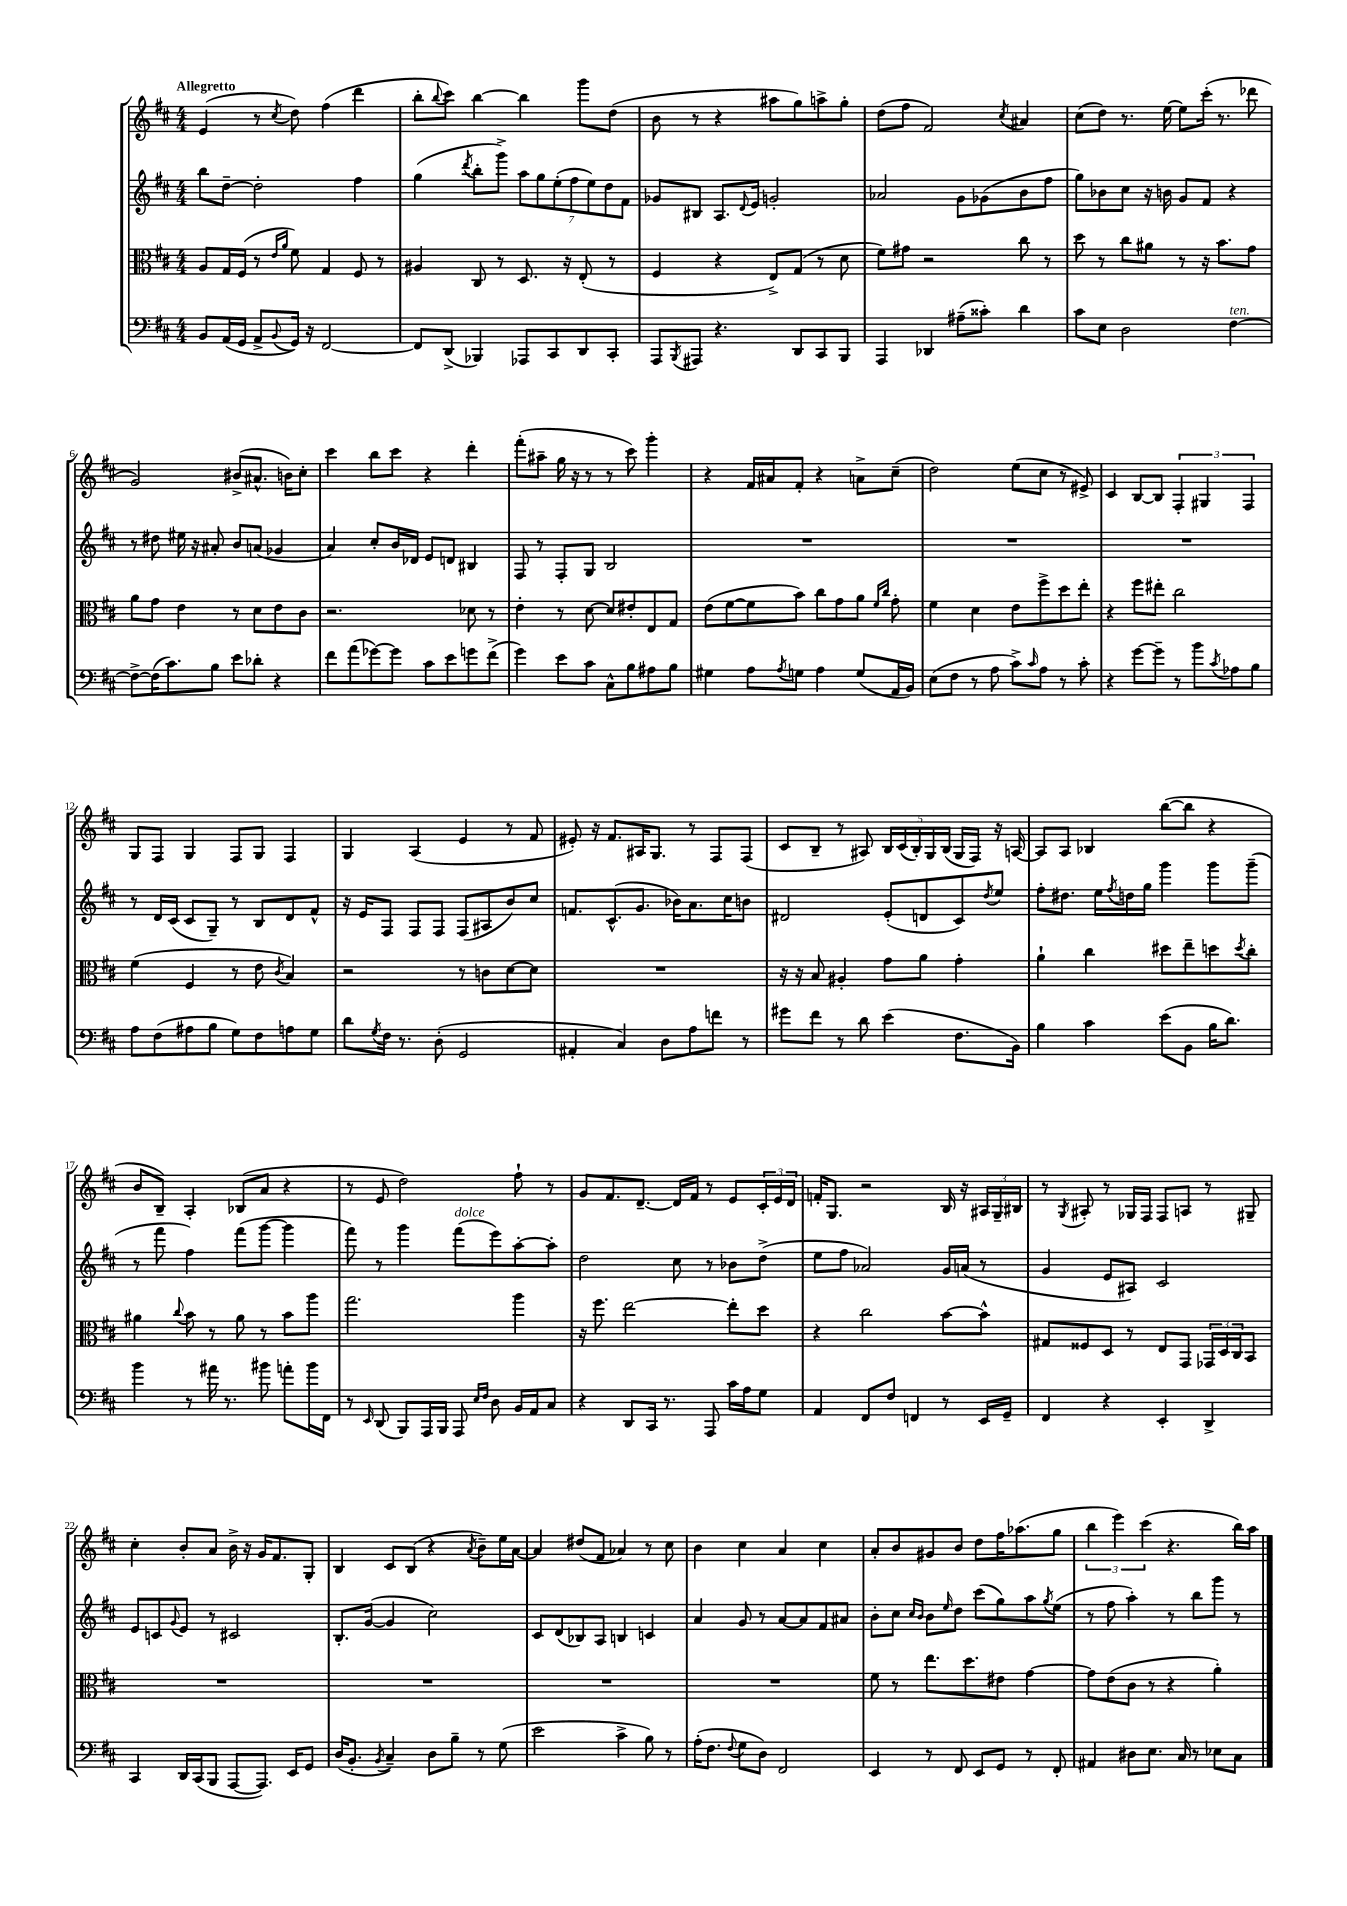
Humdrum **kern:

**kern	**kern	**kern	**kern
*staff4	*staff3	*staff2	*staff1
*clefF4	*clefC3	*clefG2	*clefG2
*k[f#c#]	*k[f#c#]	*k[f#c#]	*k[f#c#]
*M4/4	*M4/4	*M4/4	*M4/4
8BB	8A	8bb	(4e
(16AA	16G	[8dd~	.
16GG	(16F#	.	.
8AA^	8r	2dd']	8r
.	16qqe	.	.
8qqBB	16qqa	.	8qcc#
16GG)	8f#)	.	8dd)
16r	.	.	.
[2FF#	4G	.	(4ff#
.	8F#	4ff#	4ddd
.	8r	.	.
=	=	=	=
8FF#]	4A#	(4gg	8bb'
.	.	.	8qqbb
(8DD^	.	.	8ccc#)
.	.	8qddd	.
4BBB-)	8C#	8bb'	[4bb
.	8r	8ggg^)	.
8AAA-	8.D	14aa	4bb]
.	.	14gg	.
8CC#	.	.	.
.	.	(14ee'	.
.	16r	.	.
.	.	14ff#	.
8DD	(8E'	.	8ggg
.	.	14ee)	.
.	.	14dd	.
8CC#'	8r	.	(8dd
.	.	14f#	.
=	=	=	=
8AAA	4F#	8g-	8b
8qBBB	.	.	.
8AAA#	.	8B#	8r
4.r	4r	8.A	4r
.	.	8qqd	.
.	.	16e	.
.	8E^)	2g'	8aa#
8DD	(8G	.	8gg)
8CC#	8r	.	8aa^
8BBB	8d	.	8gg'
=	=	=	=
4AAA	8f#)	2a-	(8dd
.	8g#	.	8ff#
4DD-	2r	.	2f#)
(8A#~	.	8g	.
8c##')	.	(8g-	.
.	.	.	8qcc#
4d	8cc#	8b	4a#
.	8r	8ff#	.
=	=	=	=
8c#	8dd	8gg)	(8cc#
8E	8r	8b-	8dd)
2D	8cc#	8cc#	8.r
.	8a#	16r	.
.	.	16b	[16ee
.	8r	8g	8ee]
.	16r	8f#	(16ccc#'
.	8.b	.	8.r
[4F#	.	4r	.
.	8g	.	8ddd-
=	=	=	=
8F#^_	8a	8r	2g)
(16F#]	8g	8dd#	.
8.c#)	.	.	.
.	4e	16ee#	.
.	.	16r	.
8B	.	8a#'	.
8e	8r	8b	(8b#^
8d-'	8d	(8a	8.a#^^
4r	8e	4g-	.
.	.	.	16b)
.	8c#	.	8cc#'
=	=	=	=
8f#	2.r	4a)	4ccc#
(8a	.	.	.
[8g-)	.	8cc#'	8bb
8g-]	.	16b	8ccc#
.	.	16d-	.
8c#	.	8e	4r
8e	.	8d	.
8g	8d-	4B#	4ddd'
(8f#^	8r	.	.
=	=	=	=
4g)	4e'	8F#	(8fff#'
.	.	8r	8aa#~
8e	8r	8F#'	16gg
.	.	.	16r
8c#	[8d	8G	8r
8C#^^	8d]	2B	8r
8B	8e#'	.	8ccc#)
8A#	8E	.	4ggg'
8B	8G	.	.
=	=	=	=
4G#	(8e	1r	4r
.	[8f#	.	.
8A	8f#]	.	16f#
.	.	.	16a#
8qA	.	.	.
8G	8b)	.	8f#'
4A	8cc#	.	4r
.	8g	.	.
(8G	8a	.	8a^
.	16qqf#	.	.
.	16qqcc#	.	.
16AA	8g'	.	(8cc#~
16BB)	.	.	.
=	=	=	=
(8E	4f#	1r	2dd)
8F#	.	.	.
8r	4d	.	.
8A	.	.	.
8c#^)	8e	.	(8ee
16qqc#	.	.	.
8A	8ff#^	.	8cc#
8r	8dd	.	8r
8c#'	8ee'	.	8e#^)
=	=	=	=
4r	4r	1r	4c#
[8g	8ff#	.	[8B
8g~]	8ee#'	.	8B]
8r	2cc#	.	6F#'
8b	.	.	.
.	.	.	6G#
8qc#	.	.	.
8A-	.	.	.
.	.	.	6F#
8B	.	.	.
=	=	=	=
8A	(4f#	8r	8G
(8F#	.	16d	8F#
.	.	(16c#	.
8A#	4F#	8c#	4G
8B	.	8G~)	.
8G)	8r	8r	8F#
8F#	8e	8B	8G
.	8qc#	.	.
8A	4B)	8d	4F#
8G	.	8f#^^	.
=	=	=	=
8d	2r	16r	4G
.	.	16e	.
8qG	.	.	.
16F#	.	8F#	.
8.r	.	.	.
.	.	8F#	(4A
(8D'	.	8F#	.
2GG	8r	(8F#	4e
.	8c	8A#	.
.	[8d	8b)	8r
.	8d]	8cc#	8f#
=	=	=	=
4AA#'	1r	8.f	8e#')
.	.	.	16r
.	.	(8.c#^^	8.f#
4C#)	.	.	.
.	.	8.g	16A#
.	.	.	8.G
8D	.	.	.
.	.	16b-)	.
8A	.	8.a	8r
8f	.	.	8F#
.	.	16cc#	.
8r	.	8b	(8F#
=	=	=	=
8g#	16r	2d#	8c#
.	16r	.	.
8f#	8B	.	8B~
8r	4A#'	.	8r
8d	.	.	8A#)
(4e	8g	(8e'	20B
.	.	.	(20c#
.	.	.	20B')
.	8a	8d	.
.	.	.	20G
.	.	.	(20B
8.F#	4g'	8c#)	16G
.	.	.	16F#)
.	.	8qdd	.
.	.	8ee	16r
16BB)	.	.	[16A
=	=	=	=
4B	4a`	8ff#'	8A]
.	.	8.dd#	8A
4c#	4cc#	.	4B-
.	.	16ee	.
.	.	8qff#	.
.	.	16dd	.
.	.	16gg	.
(8e	8dd#	4ggg	([8bb
8BB	8ee~	.	8bb]
16B	8dd	8ggg	4r
8.d)	.	.	.
.	8qdd	.	.
.	8cc#'	(8ggg~	.
=	=	=	=
4b	4a#	8r	8b
.	.	8fff#	8B~)
.	8qqcc#	.	.
8r	8b	4ff#)	4A'
16a#	8r	.	.
8.r	.	.	.
.	8a#	(8fff#	(8B-
8b#	8r	[8ggg	8a
8a'	8b	4ggg]	4r
16b#	8aa	.	.
16FF#	.	.	.
=	=	=	=
8r	2.gg	8fff#)	8r
16qqEE	.	.	.
(8DD	.	8r	8e
8BBB)	.	4ggg	2dd)
16AAA	.	.	.
16BBB	.	.	.
8AAA	.	(8fff#	.
16qqE	.	.	.
16qqF#	.	.	.
8D	.	8eee)	.
16BB	4aa	[8aa'	8ff#`
16AA	.	.	.
8C#	.	8aa']	8r
=	=	=	=
4r	16r	2dd	8g
.	8.ff#	.	.
.	.	.	8.f#
8DD	[2ee	.	.
.	.	.	[8.d~
16CC#	.	.	.
8.r	.	.	.
.	.	8cc#	16d]
.	.	.	16f#
8AAA	.	8r	8r
16c#	8ee']	8b-	8e
16A	.	.	.
8G	8dd	(8dd^	24c#'
.	.	.	24e
.	.	.	24d
=	=	=	=
4AA	4r	8ee	16f'
.	.	.	8.G
.	.	8ff#	.
8FF#	2cc#	2a-)	2r
8F#	.	.	.
4FF	.	.	.
8r	[8b	16g	16B
.	.	(16a	16r
16EE	8b^^]	8r	24A#
.	.	.	24G~
16GG~	.	.	.
.	.	.	24B#
=	=	=	=
4FF#	8G#	4g	8r
.	.	.	8qG
.	8F##	.	8A#'
4r	8D	8e	8r
.	8r	8A#)	16G-
.	.	.	16F#
4EE'	8E	2c#	8F#
.	8GG	.	8A
4DD^	24GG-	.	8r
.	24D	.	.
.	24C#	.	.
.	8BB	.	8G#~
=	=	=	=
4CC#	1r	8e	4cc#'
.	.	8c	.
.	.	8qqg	.
16DD	.	8e	8b'
(16CC#	.	.	.
8BBB	.	8r	8a
[8AAA	.	2c#	16b^
.	.	.	16r
8.AAA])	.	.	16g
.	.	.	8.f#
16EE	.	.	.
8GG	.	.	8G'
=	=	=	=
(16D	1r	8.B'	4B
8.BB'	.	.	.
.	.	([16g	.
8qBB	.	.	.
4C#~)	.	4g]	8c#
.	.	.	(8B
8D	.	2cc#)	4r
8B~	.	.	.
.	.	.	8qa
8r	.	.	8b~)
(8G	.	.	16ee
.	.	.	[16a
=	=	=	=
2e	1r	8c#	4a]
.	.	(8d	.
.	.	8B-)	(8dd#
.	.	8A	8f#
4c#^	.	4B	4a-)
8B)	.	4c	8r
8r	.	.	8cc#
=	=	=	=
(16A'	1r	4a	4b
8.F#	.	.	.
8qqF#	.	.	.
8G	.	8g	4cc#
8D)	.	8r	.
2FF#	.	[8a	4a
.	.	8a]	.
.	.	8f#	4cc#
.	.	8a#	.
=	=	=	=
4EE	8f#	8b'	8a'
.	8r	8cc#	8b
.	.	16qqcc#	.
.	.	16qqb	.
8r	8.ee	8b	8g#
.	.	16qqee	.
8FF#	.	8dd	8b
.	8.dd	.	.
8EE	.	(8ccc#	8dd
8GG	8e#	8gg)	16ff#
.	.	.	(8.aa-
8r	[4g	8aa	.
.	.	8qgg	.
8FF#'	.	(8ee	8gg
=	=	=	=
4AA#	8g]	8r	6bb
.	(8e	8ff#	.
.	.	.	6eee)
8D#	8c#	4aa')	.
.	.	.	(6ccc#
8.E	8r	.	.
.	4r	8r	4.r
16C#	.	.	.
8r	.	8bb	.
8E-	4a')	8ggg	.
8C#	.	8r	16bb)
.	.	.	16aa
==	==	==	==
*-	*-	*-	*-
